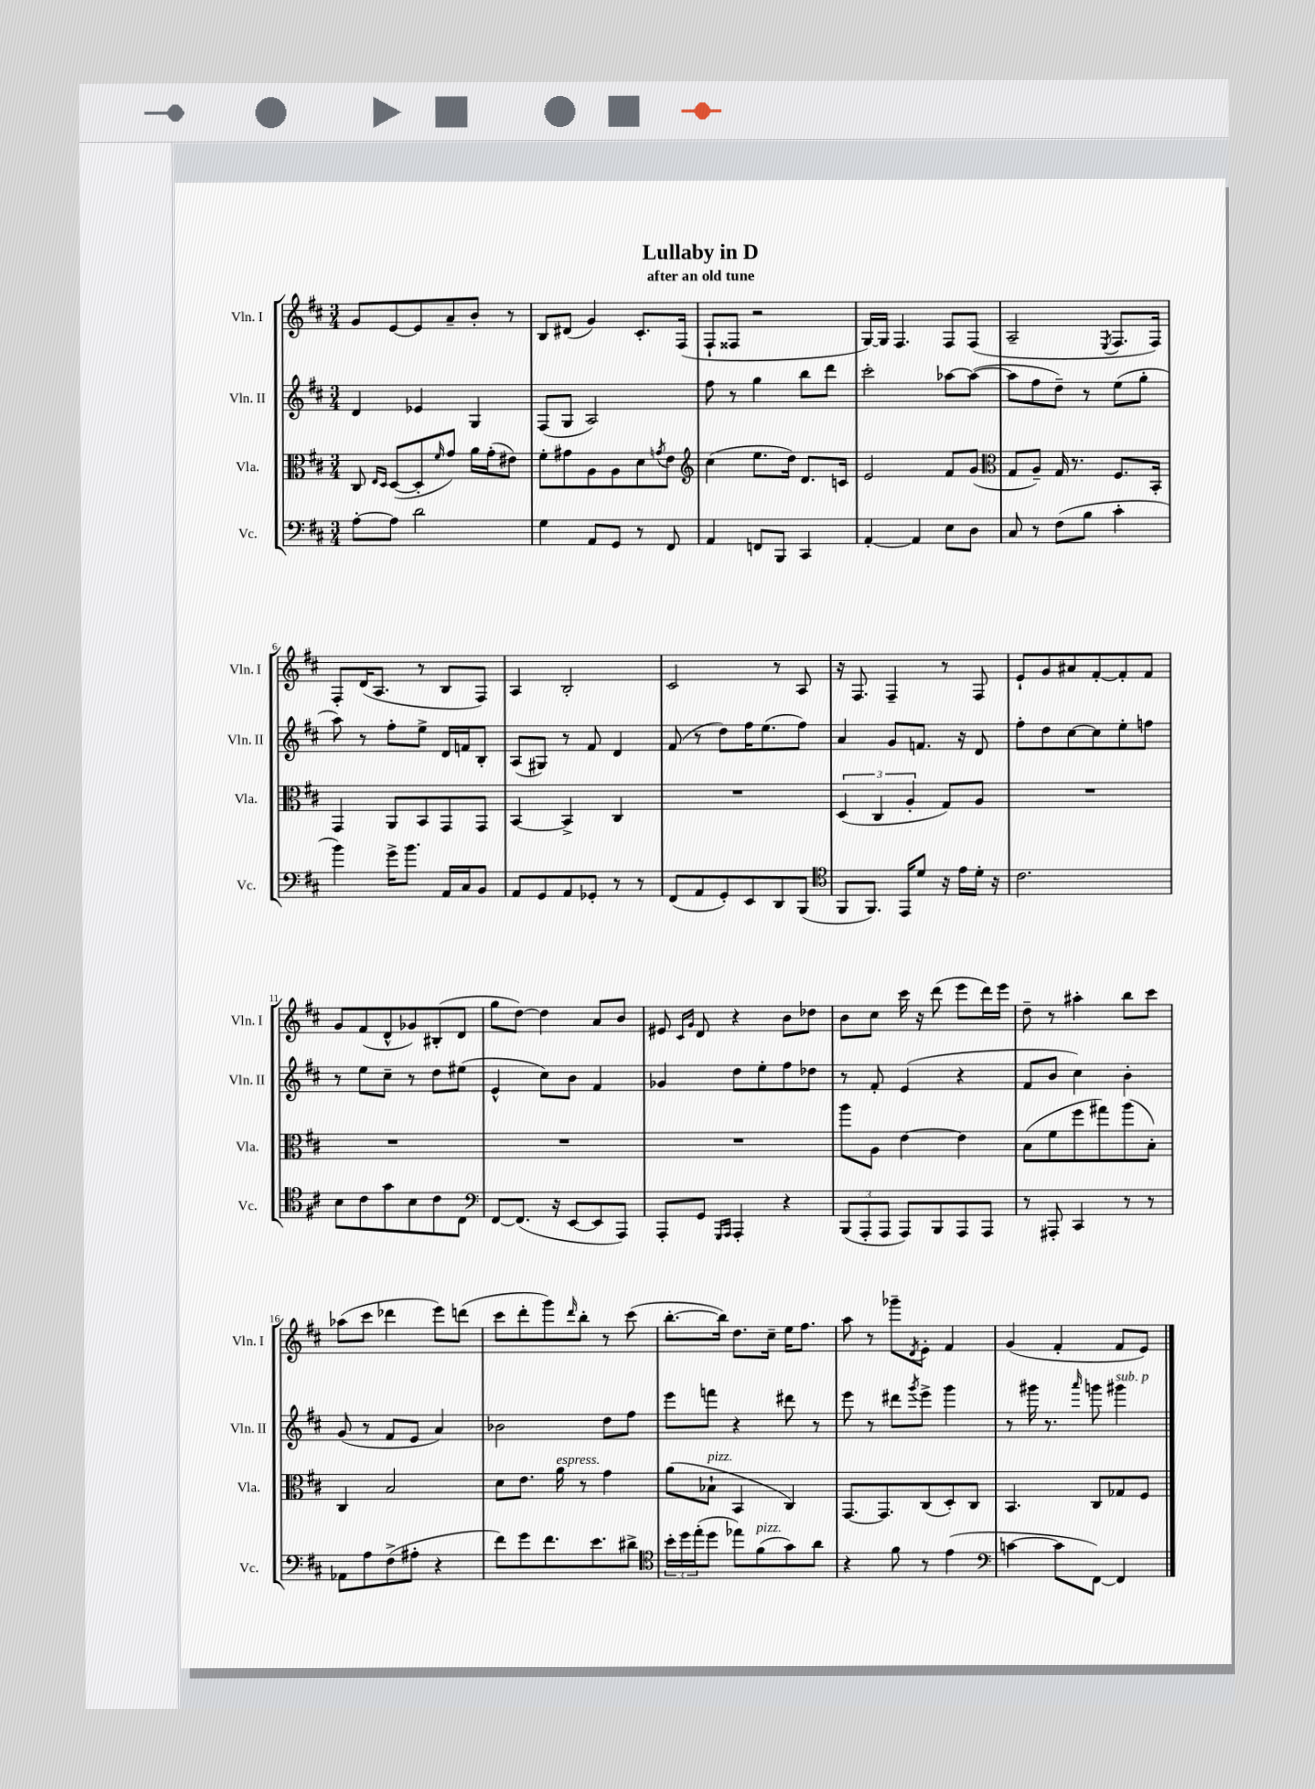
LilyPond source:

\header { title = "Lullaby in D" subtitle = "after an old tune" }
<<
\new StaffGroup <<
\new Staff = "s0" \with { instrumentName = "Vln. I" shortInstrumentName = "Vln. I" } {
    \clef treble \key d \major \numericTimeSignature \time 3/4
    g'8 e'8~ e'8 a'8-- b'8-. r8 |
    b8 dis'8( g'4) cis'8.-. fis16( |
    fis8-! fisis8 r2 |
    g16~) g16 fis4. fis8 fis8( |
    a2-- \acciaccatura { e8 } fis8. fis16) |
    fis8-. d'16( a8. r8 b8 fis8) |
    a4 b2-. |
    cis'2 r8 a8 |
    r16 fis8. fis4-- r8 fis8 |
    e'8-! g'8 ais'8 fis'8~-. fis'8-. fis'8 |
    g'8 fis'8( d'8-^ ges'8) bis8-.( d'8 |
    g''8 d''8~) d''4 a'8 b'8 |
    eis'8 \grace { cis'16 g'16 } d'8 r4 b'8 des''8 |
    b'8 cis''8 cis'''16 r16 d'''8( e'''8 d'''16) e'''16 |
    d''8-- r8 ais''4-. b''8 cis'''8 |
    aes''8( cis'''8 des'''4 e'''8) d'''8( |
    cis'''8 d'''8-. g'''8) \grace { d'''16 } b''8-. r8 cis'''8( |
    b''8.~-. b''16) d''8. cis''16-- e''16 fis''8. |
    a''8 r8 ges'''8-- \acciaccatura { d'8 } e'8-. fis'4 |
    g'4( fis'4-. fis'8 e'8) \bar "|." |
}
\new Staff = "s1" \with { instrumentName = "Vln. II" shortInstrumentName = "Vln. II" } {
    \clef treble \key d \major \numericTimeSignature \time 3/4
    d'4 ees'4 g4 |
    fis8( g8 a2) |
    fis''8 r8 g''4 b''8 d'''8 |
    cis'''2-. aes''8~ aes''8~( |
    aes''8 fis''8 d''8--) r8 e''8( g''8-. |
    a''8) r8 fis''8-. e''8-> d'16 f'16 b8-. |
    a8( gis8) r8 fis'8 d'4 |
    fis'8( r8 d''8) fis''16 e''8.( fis''8) |
    a'4 g'8 f'8. r16 d'8 |
    fis''8-. d''8 cis''8~ cis''8 e''8-. f''8 |
    r8 e''8 cis''8-- r8 d''8 eis''8( |
    e'4-^ cis''8) b'8 fis'4 |
    ges'4 d''8 e''8-. fis''8 des''8 |
    r8 fis'8-. e'4( r4 |
    fis'8 b'8 cis''4) b'4-. |
    g'8( r8 fis'8 e'8 a'4) |
    bes'2 d''8 fis''8 |
    e'''8 f'''8 r4 dis'''8 r8 |
    e'''8 r8 dis'''8 \acciaccatura { g'''8 } e'''8-> g'''4 |
    r8 gis'''16 r8. \grace { a'''16 } g'''8 gis'''4^\markup { \italic "sub. p" } \bar "|." |
}
\new Staff = "s2" \with { instrumentName = "Vla." shortInstrumentName = "Vla." } {
    \clef alto \key d \major \numericTimeSignature \time 3/4
    cis8 \grace { e16 d16 } d8~( d8-. \grace { fis'16 } g'8) a'16 g'16-.( eis'8) |
    fis'8-. gis'8 a8 a8 d'8 \acciaccatura { g'8 } e'8 |
    \clef treble cis''4( e''8. d''16) d'8. c'16 |
    e'2 fis'8 g'8( |
    \clef alto g8 a8--) g16 r8. fis8. b,16-. |
    g,4 a,8 b,8 g,8 g,8 |
    b,4~ b,4-> cis4 |
    R2. |
    \tuplet 3/2 { d4( cis4 a4-. } g8) a8 |
    R2. |
    R2. |
    R2. |
    R2. |
    a''8 a8 e'4~ e'4 |
    b8( fis'8 fis''8 gis''8) a''8( b8-.) |
    cis4 b2 |
    d'8 e'8. a'16^\markup { \italic "espress." } r8 g'4 |
    a'8( bes8-!^\markup { \italic "pizz." } b,4 cis4) |
    g,8.~ g,8. cis8( d8-.) cis8 |
    b,4. cis8 ges8 fis8 \bar "|." |
}
\new Staff = "s3" \with { instrumentName = "Vc." shortInstrumentName = "Vc." } {
    \clef bass \key d \major \numericTimeSignature \time 3/4
    a8~-. a8 d'2 |
    g4 a,8 g,8 r8 fis,8 |
    a,4 f,8 b,,8 cis,4 |
    a,4~-. a,4 e8 d8 |
    cis8 r8 fis8( b8 cis'4-. |
    b'4) g'16-> b'8. a,16 cis16 b,8 |
    a,8 g,8 a,8 ges,8-. r8 r8 |
    fis,8( a,8 g,8-.) e,8 d,8 b,,8( |
    \clef tenor fis,8 fis,8.) e,16 d'8 r16 e'16 d'16-. r16 |
    cis'2. |
    b8 cis'8 g'8 b8 cis'8 cis8 |
    \clef bass fis,8~ fis,8.( r16 e,8~ e,8 a,,8) |
    a,,8-. g,8 \grace { g,,16 a,,16 } a,,4-. r4 |
    \tuplet 3/2 { b,,8( a,,8-. a,,8 } a,,8) b,,8 a,,8 a,,8 |
    r8 ais,,8-. cis,4 r8 r8 |
    aes,8 a8 fis8->( ais8-. r4 |
    fis'8) g'8 fis'8. e'8. dis'8-> |
    \clef tenor \tuplet 3/2 { b'16-. d''16 e''16-.( } d''8 ees''8) fis'8^\markup { \italic "pizz." }( g'8) a'8 |
    r4 fis'8 r8 e'4( |
    \clef bass c'4~ c'8 fis,8~) fis,4 \bar "|." |
}
>>
>>
